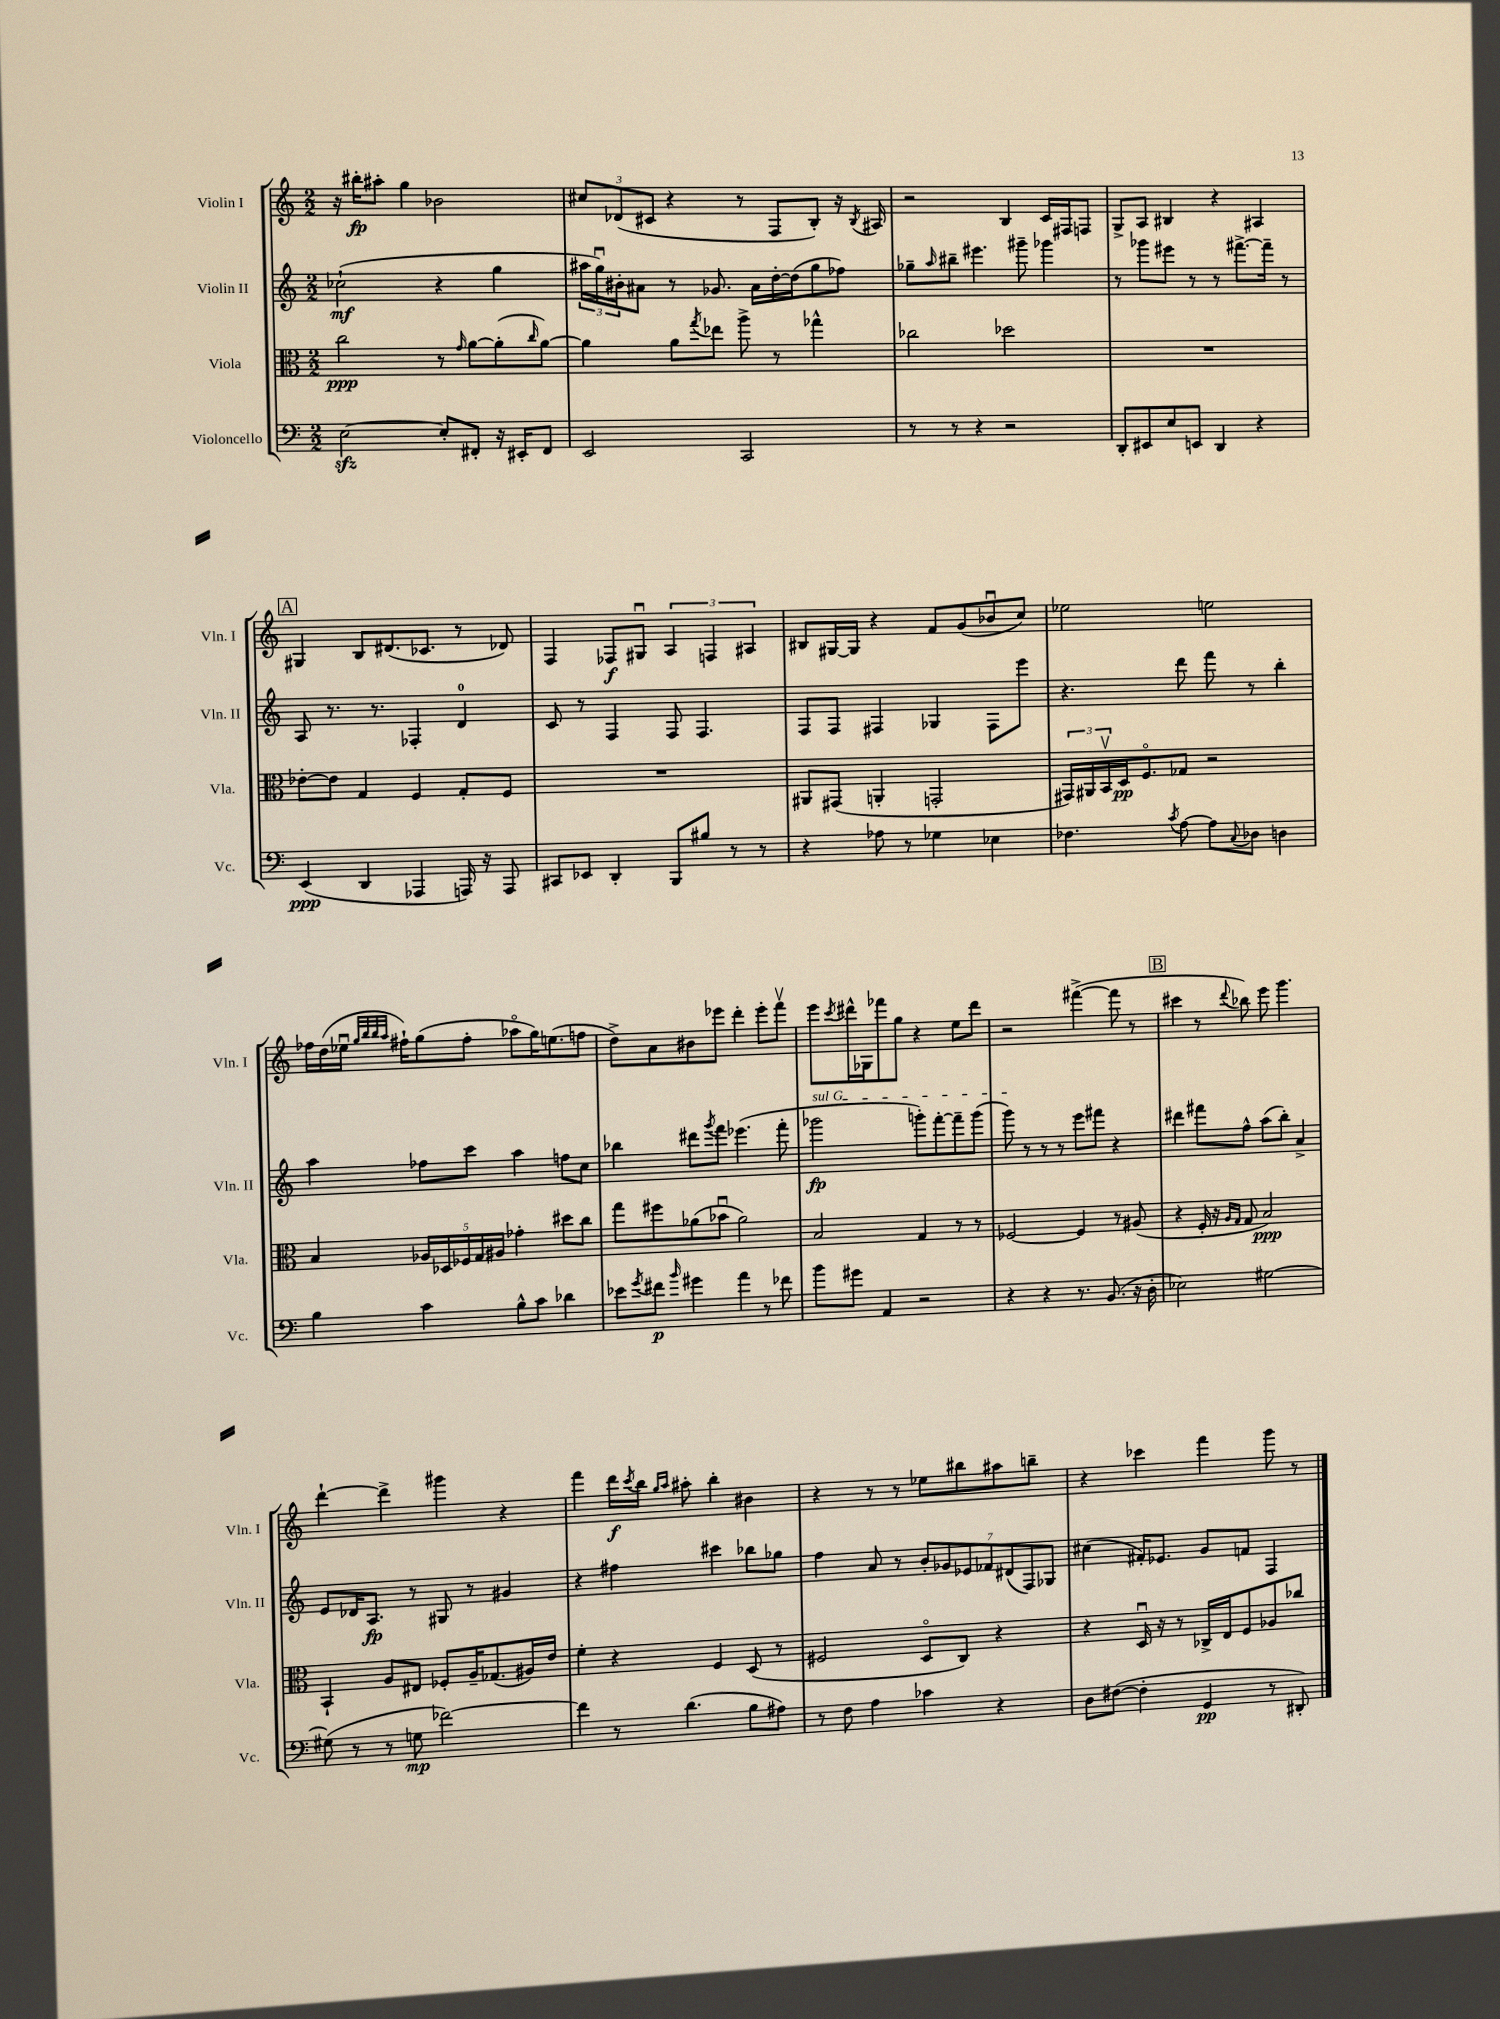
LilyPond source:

<<
\new StaffGroup <<
\new Staff = "s0" \with { instrumentName = "Violin I" shortInstrumentName = "Vln. I" } {
    \clef treble \key c \major \numericTimeSignature \time 2/2
    r16 bis''16-.\fp ais''8-. g''4 bes'2 |
    \tuplet 3/2 { cis''8 des'8( cis'8 } r4 r8 f8 b8-.) r16 \acciaccatura { b8 } ais16 |
    r2 b4 c'16 fis16 f8 |
    g8-> a8 bis4 r4 ais4 |
    \mark \markup { \box "A" } gis4 b8 dis'8.( ces'8. r8 des'8) |
    f4 fes8\f gis8\downbow \tuplet 3/2 { a4 f4 ais4 } |
    bis8 gis16~ gis16 r4 f'8 g'8( bes'8\downbow c''8) |
    ees''2 e''2 |
    fes''16 d''16( ees''16\downbow \grace { g''32 b''32 b''32 a''32 } fis''16-!) g''8( fis''8-. aes''8\flageolet g''16) e''8.( f''8 |
    d''8->) a'8 bis'8 ees'''8 d'''4-. ees'''8-. f'''8\upbow |
    e'''8 \acciaccatura { c'''8 } dis'''16-^ ges16 fes'''8 g''8 r4 e''8 dis'''8 |
    r2 fis'''4~->( fis'''8 r8 |
    \mark \markup { \box "B" } cis'''4 r8 \appoggiatura { d'''8 } bes''8) e'''8 g'''4. |
    d'''4~-! d'''4-> gis'''4 r4 |
    f'''4 d'''16\f \acciaccatura { c'''8 } b''16 \grace { g''16 a''16 } ais''8-. b''4-. bis'4 |
    r4 r8 r8 ees''8 bis''8 ais''8 b''8-- |
    r4 ces'''4 f'''4 g'''8 r8 \bar "|." |
}
\new Staff = "s1" \with { instrumentName = "Violin II" shortInstrumentName = "Vln. II" } {
    \clef treble \key c \major \numericTimeSignature \time 2/2
    ces''2-!\mf( r4 g''4 |
    \tuplet 3/2 { ais''16 g''16\downbow) bis'16-. } ais'8 r8 ges'8. ais'16 d''16~-. d''16( g''8 fes''8) |
    ges''8-- \grace { a''16 } bis''8-- eis'''4. gis'''8-- ges'''4 |
    r8 ges'''8 eis'''8 r8 r8 fis'''8.~-> fis'''16-- r8 |
    \mark \markup { \box "A" } a8 r8. r8. fes4-. d'4-0 |
    c'8 r8 f4 f8 f4. |
    f8 f8 fis4 ges4 fis8 e'''8 |
    r4. d'''8 f'''8 r8 b''4-. |
    a''4 fes''8 c'''8 a''4 f''8 c''8 |
    bes''4 dis'''8 \acciaccatura { g'''8 } f'''8 ees'''4.( f'''8-. |
    \once \override TextSpanner.bound-details.left.text = \markup { \italic "sul G" } ges'''2\fp\startTextSpan g'''8-.) f'''8~-. f'''8-- g'''8( |
    g'''8\stopTextSpan) r8 r8 r8 e'''8 fis'''8 r4 |
    \mark \markup { \box "B" } dis'''4 fis'''8 f''8-^ a''8( b''8-.) a'4-> |
    e'8 des'16 a8.\fp r8 gis8 r8 gis'4 |
    r4 fis''4 cis'''4 bes''8 ges''8 |
    f''4 a'8 r8 \tuplet 7/4 { b'8-. ges'8 ees'8 fes'8 dis'8( f8) ges8 } |
    cis''4( fis'16-.) ees'8. g'8 f'8 f4 \bar "|." |
}
\new Staff = "s2" \with { instrumentName = "Viola" shortInstrumentName = "Vla." } {
    \clef alto \key c \major \numericTimeSignature \time 2/2
    c''2\ppp r8 \grace { g'16 } a'8~ a'8-.( \grace { c''16 } a'8~) |
    a'4 a'8 \acciaccatura { g''8 } ees''8 a''8-> r8 ges''4-^ |
    ces''2 des''2 |
    R1 |
    \mark \markup { \box "A" } ees'8~-. ees'8 g4 f4 g8-. f8 |
    R1 |
    ais,8 gis,8( a,4-. g,2-. |
    \tuplet 3/2 { gis,16) ais,16 b,16\upbow } d16\pp f8.\flageolet ges8 r2 |
    b4 \tuplet 5/4 { aes16 des16 fes16 g16 ais16 } ges'4-. dis''8 c''8 |
    g''8 fis''8 aes'8( bes'8\downbow aes'2) |
    b2 g4 r8 r8 |
    fes2~ fes4 r8 ais8( |
    \mark \markup { \box "B" } r4 f16-. r16 \grace { a16 g16 } g8 b2\ppp) |
    b,4-! a8 eis8 fes8-. a16-- ges8.( ais16) e'16 |
    f'4-. r4 f4 d8( r8 |
    fis2 d8\flageolet c8) r4 |
    r4 d16\downbow r16 r8 ces16-> e16 f8 aes8 ces''8 \bar "|." |
}
\new Staff = "s3" \with { instrumentName = "Violoncello" shortInstrumentName = "Vc." } {
    \clef bass \key c \major \numericTimeSignature \time 2/2
    e2~\sfz e8-. fis,8-. r16 eis,16-. fis,8 |
    e,2 c,2 |
    r8 r8 r4 r2 |
    d,8-. eis,8 e8 e,8 d,4 r4 |
    \mark \markup { \box "A" } e,4\ppp( d,4 aes,,4 a,,16) r16 a,,8 |
    cis,8 ees,8 d,4-. b,,8 bis8 r8 r8 |
    r4 aes8 r8 ges4 ees4 |
    fes4. \acciaccatura { c'8 } a8~ a8 \appoggiatura { c8 } des8 d4 |
    b4 c'4 b8-^ c'8 des'4 |
    ees'8 \acciaccatura { g'8 } fis'8\p \grace { b'16 } gis'4 a'4 r8 fes'8 |
    b'8 gis'8 a,4 r2 |
    r4 r4 r8. b,8.( r16 d16-. |
    \mark \markup { \box "B" } ees2) gis2~ |
    gis8( r8 r8 g8\mp fes'2~) |
    fes'4 r8 d'4.( b8 ais8) |
    r8 f8 a4 ces'4 r4 |
    d8 fis8~( fis4-. g,4\pp r8 dis,8-.) \bar "|." |
}
>>
>>
\layout { \context { \Score \remove "Bar_number_engraver" } }
